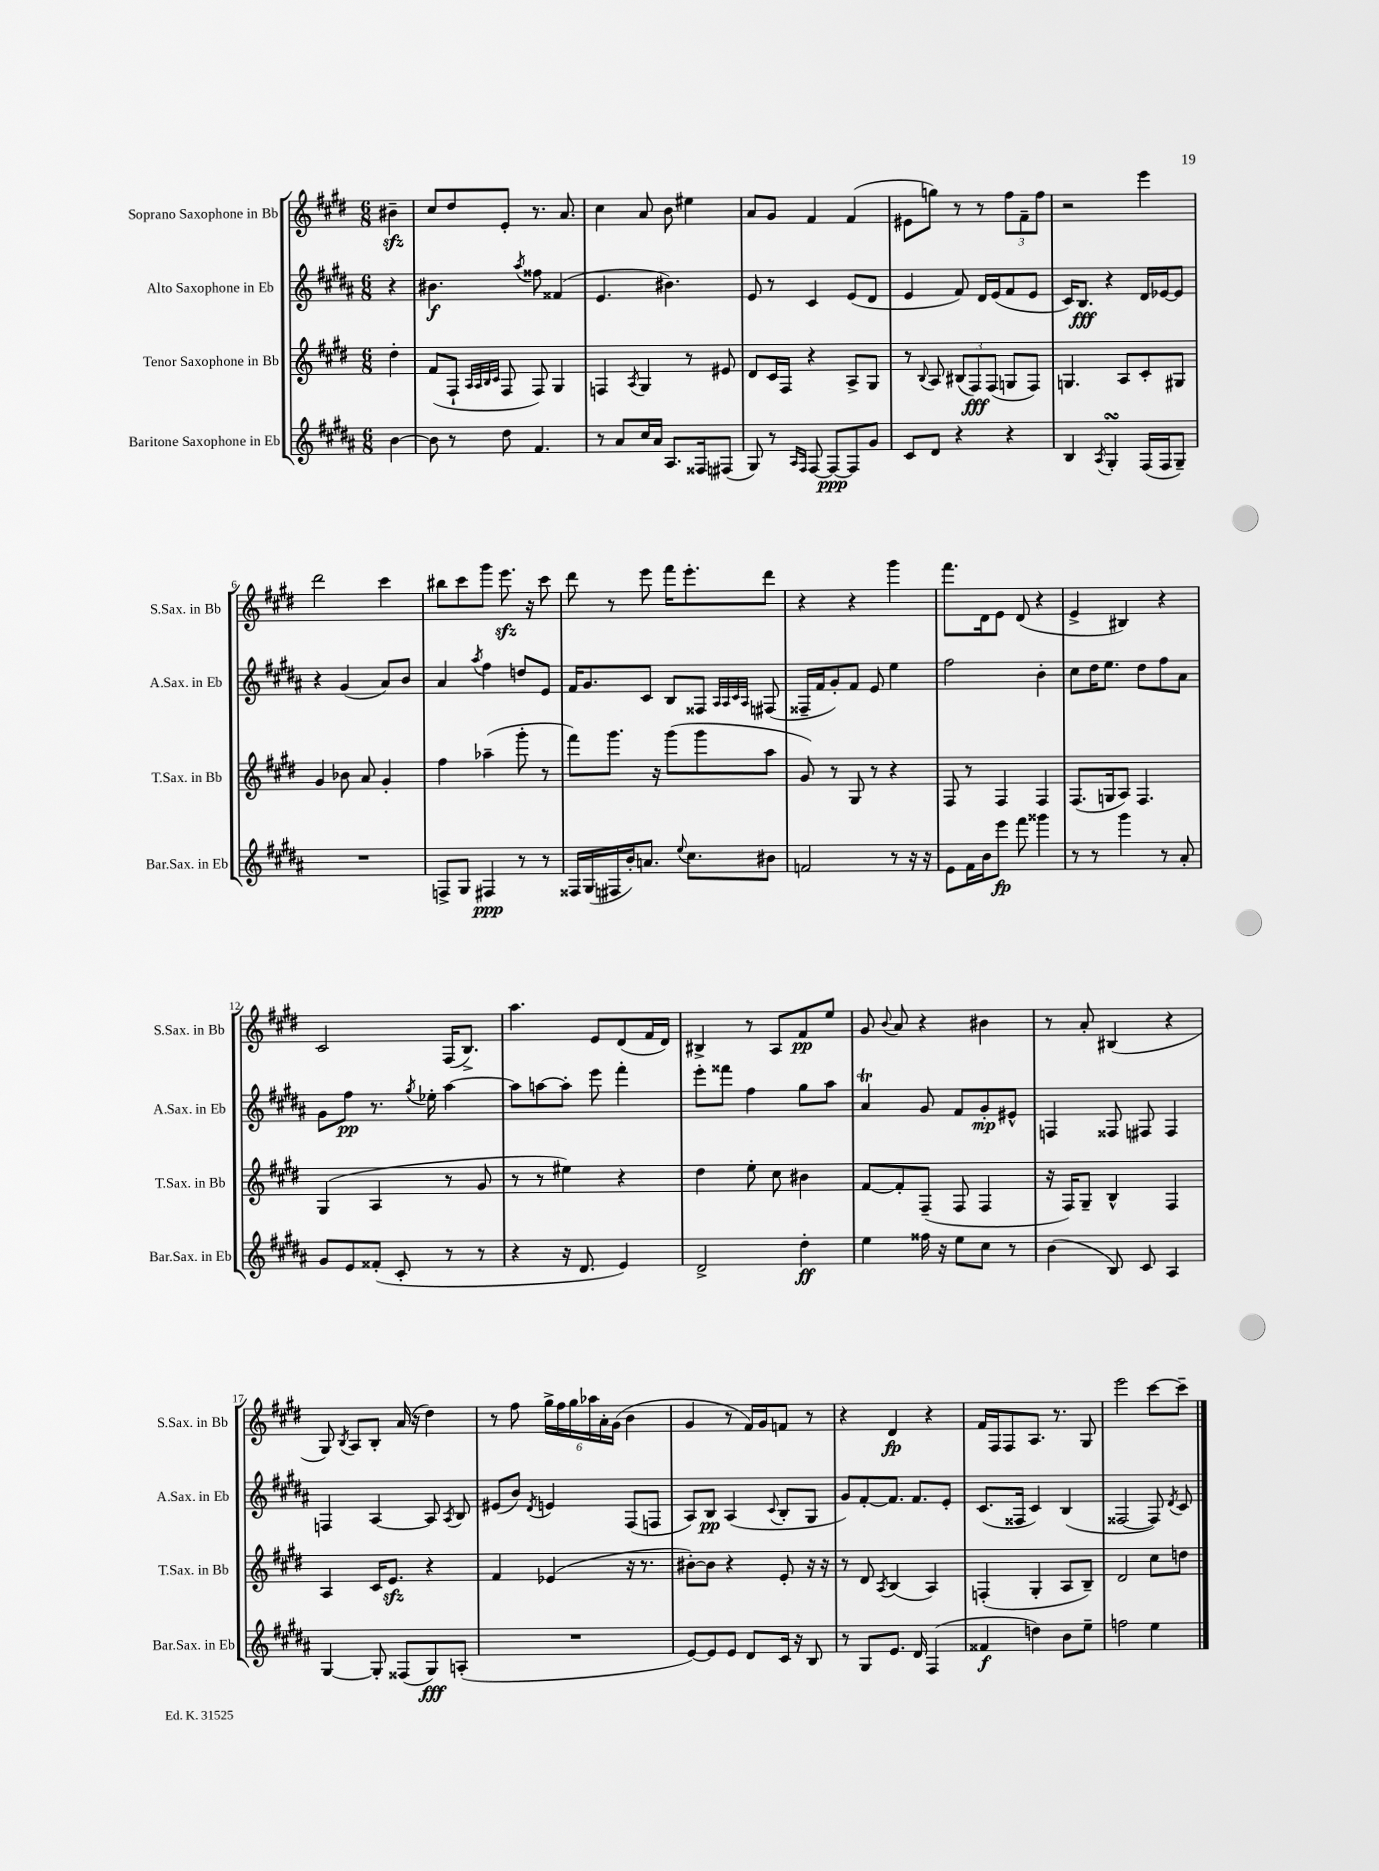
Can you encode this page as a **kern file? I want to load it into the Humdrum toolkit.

**kern	**dynam	**kern	**dynam	**kern	**dynam	**kern	**dynam
*part4	*part4	*part3	*part3	*part2	*part2	*part1	*part1
*staff4	*staff4	*staff3	*staff3	*staff2	*staff2	*staff1	*staff1
*I"Baritone Saxophone in Eb	*	*I"Tenor Saxophone in Bb	*	*I"Alto Saxophone in Eb	*	*I"Soprano Saxophone in Bb	*
*I'Bar.Sax. in Eb	*	*I'T.Sax. in Bb	*	*I'A.Sax. in Eb	*	*I'S.Sax. in Bb	*
*clefG2	*	*clefG2	*	*clefG2	*	*clefG2	*
*k[f#c#g#d#a#]	*	*k[f#c#g#d#]	*	*k[f#c#g#d#a#]	*	*k[f#c#g#d#]	*
*M6/8	*	*M6/8	*	*M6/8	*	*M6/8	*
=	=	=	=	=	=	=	=
[4b\	.	4dd#'\	.	4r	.	4b#Xzz~\	.
=1	=1	=1	=1	=1	=1	=1	=1
8b\]	.	(8f#/L	.	4.b#X\	f	8cc#/L	.
8r	.	8F#`/J	.	.	.	8dd#/	.
.	.	32qqA/LLL	.	.	.	.	.
.	.	32qqA/	.	.	.	.	.
.	.	32qqB/	.	.	.	.	.
.	.	32qqc#/JJJ	.	.	.	.	.
8dd#\	.	8F#/	.	.	.	8e'/J	.
.	.	.	.	8qaa#/	.	.	.
4.f#/	.	8F#/)	.	8ff##X\	.	8.r	.
.	.	4G#/	.	(4f##X/	.	.	.
.	.	.	.	.	.	8.a/	.
=2	=2	=2	=2	=2	=2	=2	=2
8r	.	4Fn/	.	4.e/	.	4cc#\	.
8a#/L	.	.	.	.	.	.	.
.	.	8qA/	.	.	.	.	.
16cc#/L	.	4G#/	.	.	.	8a/	.
16a#/JJ	.	.	.	.	.	.	.
8.A#/L	.	.	.	4.b#X\)	.	8b\	.
.	.	8r	.	.	.	4ee#X\	.
16F##X/k	.	.	.	.	.	.	.
(8F#X/J	.	8e#X/	.	.	.	.	.
=3	=3	=3	=3	=3	=3	=3	=3
8G#/)	.	8d#/L	.	8e/	.	8a/L	.
8r	.	16c#/L	.	8r	.	8g#/J	.
.	.	16F#/JJ	.	.	.	.	.
16qqA#/LL	.	.	.	.	.	.	.
16qqF#/JJ	.	.	.	.	.	.	.
[8F#/	.	4r	.	4c#/	.	4f#/	.
8F#/L_	ppp	.	.	.	.	.	.
8F#/]	.	8A^/L	.	(8e/L	.	(4f#/	.
8g#/J	.	8G#/J	.	8d#/J	.	.	.
=4	=4	=4	=4	=4	=4	=4	=4
8c#/L	.	8r	.	4e/	.	8e#X\L	.
.	.	8qqB/	.	.	.	.	.
8d#/J	.	8A/	.	.	.	8ggn\J)	.
4r	.	(12B#X/L	.	8f#/)	.	8r	.
.	.	12F#/)	fff	.	.	.	.
.	.	.	.	16d#/LL	.	8r	.
.	.	(12F#/J	.	.	.	.	.
.	.	.	.	(16e/J	.	.	.
4r	.	8Gn/L	.	8f#/	.	12ff#\L	.
.	.	.	.	.	.	12f#~\	.
.	.	8F#/J)	.	8e/J	.	.	.
.	.	.	.	.	.	12ff#\J	.
=5	=5	=5	=5	=5	=5	=5	=5
4B/	.	4.Gn/	.	16c#/KL)	.	2r	.
.	.	.	.	8.B/J	fff	.	.
8qA#/	.	.	.	.	.	.	.
4G#sSSS'/	.	.	.	4r	.	.	.
.	.	8A/L	.	.	.	.	.
(16F#/LL	.	8c#'/	.	16d#/LL	.	4eee\	.
16F#/J	.	.	.	[16e-X/J	.	.	.
8G#~/J)	.	8G#X/J	.	8e-/J]	.	.	.
!!LO:LB:g=z
=6	=6	=6	=6	=6	=6	=6	=6
2.r	.	4g#/	.	4r	.	2ddd#\	.
.	.	8b-X\	.	(4g#/	.	.	.
.	.	8a/	.	.	.	.	.
.	.	4g#'/	.	8a#/L)	.	4ccc#\	.
.	.	.	.	8b/J	.	.	.
=7	=7	=7	=7	=7	=7	=7	=7
8Fn^/L	.	4ff#\	.	4a#/	.	8bb#X\L	.
8G#/J	.	.	.	.	.	8ccc#\	.
.	.	.	.	8qaa#/	.	.	.
4F#X/	ppp	(4aa-X~\	.	4ff#\	.	8ggg#\J	.
.	.	.	.	.	.	8.eeezz\	.
8r	.	8ggg#'\	.	8ddn/L	.	.	.
.	.	.	.	.	.	16r	.
8r	.	8r	.	8e/J	.	8ccc#\	.
=8	=8	=8	=8	=8	=8	=8	=8
16F##X/LL	.	8fff#\L)	.	16f#/KL	.	8ddd#\	.
(16G#/	.	.	.	8.g#/	.	.	.
16F#X/	.	8.ggg#\J	.	.	.	8r	.
16b'/J)	.	.	.	.	.	.	.
8.an/J	.	.	.	8c#/J	.	8eee\	.
.	.	16r	.	.	.	.	.
.	.	(8ggg#\L	.	8B/L	.	16fff#\KL	.
8qqee/	.	.	.	.	.	.	.
8.cc#\L	.	.	.	.	.	8.eee'\	.
.	.	8ggg#\	.	8F##X/J	.	.	.
.	.	.	.	32qqA#/LLL	.	.	.
.	.	.	.	32qqA#/	.	.	.
.	.	.	.	32qqc#/	.	.	.
.	.	.	.	32qqA#/JJJ	.	.	.
8b#X\J	.	8aa\J	.	(8F#X/	.	8ddd#\J	.
=9	=9	=9	=9	=9	=9	=9	=9
2fn/	.	8g#/)	.	16F##X~/LL	.	4r	.
.	.	.	.	16f#/J	.	.	.
.	.	8r	.	8g#'/)	.	.	.
.	.	8G#/	.	8f#/J	.	4r	.
.	.	8r	.	8e/	.	.	.
8r	.	4r	.	4ee\	.	4ggg#\	.
16r	.	.	.	.	.	.	.
16r	.	.	.	.	.	.	.
=10	=10	=10	=10	=10	=10	=10	=10
8e\L	.	8F#/	.	2ff#\	.	8.fff#\L	.
16f#\L	.	8r	.	.	.	.	.
16b\J	.	.	.	.	.	16d#\k	.
8eee\J	fp	4F#/	.	.	.	8e\J	.
8fff#\	.	.	.	.	.	(8d#/	.
4ggg##X\	.	4F#/	.	4b'\	.	4r	.
=11	=11	=11	=11	=11	=11	=11	=11
8r	.	(8.F#/L	.	8cc#\L	.	4e^/	.
8r	.	.	.	16dd#\K	.	.	.
.	.	16Gn/k	.	8.ee\J	.	.	.
4ggg#\	.	8A/J)	.	.	.	4B#X/)	.
.	.	4.F#/	.	8dd#\L	.	.	.
8r	.	.	.	8ff#\	.	4r	.
8a#'/	.	.	.	8a#\J	.	.	.
!!LO:LB:g=z
=12	=12	=12	=12	=12	=12	=12	=12
8g#/L	.	(4G#/	.	8g#\L	.	2c#/	.
8e/	.	.	.	8ff#\J	pp	.	.
(8f##X'/J	.	4A/	.	8.r	.	.	.
8c#'/	.	.	.	.	.	.	.
.	.	.	.	8qgg#/	.	.	.
.	.	.	.	16ee-X'\	.	.	.
8r	.	8r	.	[4aa#\	.	(16F#/KL	.
.	.	.	.	.	.	8.B^/J)	.
8r	.	8g#/	.	.	.	.	.
=13	=13	=13	=13	=13	=13	=13	=13
4r	.	8r	.	8aa#\L]	.	4.aa\	.
.	.	8r	.	[8aan\	.	.	.
16r	.	4ee#X\)	.	8aa'\J]	.	.	.
8.d#/	.	.	.	.	.	.	.
.	.	.	.	8eee\	.	8e/L	.
4e/)	.	4r	.	4fff#'\	.	(8d#/	.
.	.	.	.	.	.	16f#/L	.
.	.	.	.	.	.	16d#/JJ)	.
=14	=14	=14	=14	=14	=14	=14	=14
2d#^/	.	4dd#\	.	8eee'\L	.	4B#X^/	.
.	.	.	.	8fff##X\J	.	.	.
.	.	8ee'\	.	4ff#\	.	8r	.
.	.	8cc#\	.	.	.	8A/L	.
4dd#'\	ff	4b#X\	.	8gg#\L	.	8f#/	pp
.	.	.	.	8aa#\J	.	8ee/J	.
=15	=15	=15	=15	=15	=15	=15	=15
4ee\	.	[8f#/L	.	4a#t/	.	8g#/	.
.	.	.	.	.	.	8qqb/	.
.	.	8f#'/]	.	.	.	8a/	.
16ff##X\	.	(8F#~/J	.	8g#/	.	4r	.
16r	.	.	.	.	.	.	.
8ee\L	.	8F#/	.	8f#/L	.	.	.
8cc#\J	.	4F#/	.	8g#'/	mp	4b#X\	.
8r	.	.	.	8e#X^^/J	.	.	.
=16	=16	=16	=16	=16	=16	=16	=16
(4b\	.	16r	.	4Fn/	.	8r	.
.	.	16F#/KL)	.	.	.	.	.
.	.	8G#~/J	.	.	.	8a'/	.
8B/)	.	4B^^/	.	8F##X/	.	(4B#X/	.
8c#/	.	.	.	8F#X/	.	.	.
4A#/	.	4F#/	.	4F#/	.	4r	.
!!LO:LB:g=z
=17	=17	=17	=17	=17	=17	=17	=17
[4G#/	.	4A/	.	4Fn/	.	8G#/)	.
.	.	.	.	.	.	8qB/	.
.	.	.	.	.	.	8A/L	.
8G#'/]	.	16c#/KL	.	[4A#/	.	8B'/J	.
.	.	8.ezz/J	.	.	.	.	.
(8F##X/L	.	.	.	.	.	(16a/	.
.	.	.	.	.	.	16r	.
8G#/)	fff	4r	.	8A#/]	.	4dd#\)	.
.	.	.	.	8qA#/	.	.	.
(8An'/J	.	.	.	8B/	.	.	.
=18	=18	=18	=18	=18	=18	=18	=18
2.r	.	4f#/	.	(8e#X/L	.	8r	.
.	.	.	.	8b/J)	.	8ff#\	.
.	.	.	.	8qd#/	.	.	.
.	.	(4e-X/	.	4en/	.	24gg#^\LL	.
.	.	.	.	.	.	24ff#\	.
.	.	.	.	.	.	24gg#\	.
.	.	.	.	.	.	24aa-X\	.
.	.	.	.	.	.	24a'\	.
.	.	.	.	.	.	(24g#\JJ	.
.	.	16r	.	(8F#/L	.	4b\	.
.	.	8.r	.	.	.	.	.
.	.	.	.	8Fn/J	.	.	.
=19	=19	=19	=19	=19	=19	=19	=19
[8e/L)	.	[8b#X'\L)	.	8A#/L)	.	4g#/	.
8e/]	.	8b#\J]	.	8B/J	pp	.	.
8e/J	.	4r	.	(4A#/	.	8r	.
8d#/L	.	.	.	.	.	16f#/LL)	.
.	.	.	.	.	.	16g#/J	.
.	.	.	.	8qqc#/	.	.	.
16c#/Jk	.	8e'/	.	8B'/L	.	8fn/J	.
16r	.	.	.	.	.	.	.
8B/	.	16r	.	8G#/J	.	8r	.
.	.	16r	.	.	.	.	.
=20	=20	=20	=20	=20	=20	=20	=20
8r	.	8r	.	8g#/L)	.	4r	.
8G#/L	.	8d#/	.	[8f#'/	.	.	.
.	.	8qA/	.	.	.	.	.
8.e/J	.	(4B/	.	8.f#/J]	.	4d#/	fp
16d#/	.	.	.	8.f#/L	.	.	.
(4F#/	.	4A/)	.	.	.	4r	.
.	.	.	.	8e'/J	.	.	.
=21	=21	=21	=21	=21	=21	=21	=21
4f##X/	f	(4Fn'/	.	(8.c#/L	.	16f#/LL	.
.	.	.	.	.	.	16F#/J	.
.	.	.	.	.	.	8F#/	.
.	.	.	.	16F##X/Jk	.	.	.
4ddn\)	.	4G#'/	.	4c#/)	.	8.A/J	.
.	.	.	.	.	.	8.r	.
8b\L	.	8A/L	.	(4B/	.	.	.
8ee~\J	.	8B~/J)	.	.	.	8G#/	.
=22	=22	=22	=22	=22	=22	=22	=22
2ffn\	.	2d#/	.	[2F##X/	.	2eee\	.
4ee\	.	8cc#\L	.	8F##/])	.	[8ccc#\L	.
.	.	.	.	8qd#/	.	.	.
.	.	8ddn\J	.	8c#/	.	8ccc#~\J]	.
==	==	==	==	==	==	==	==
*-	*-	*-	*-	*-	*-	*-	*-
